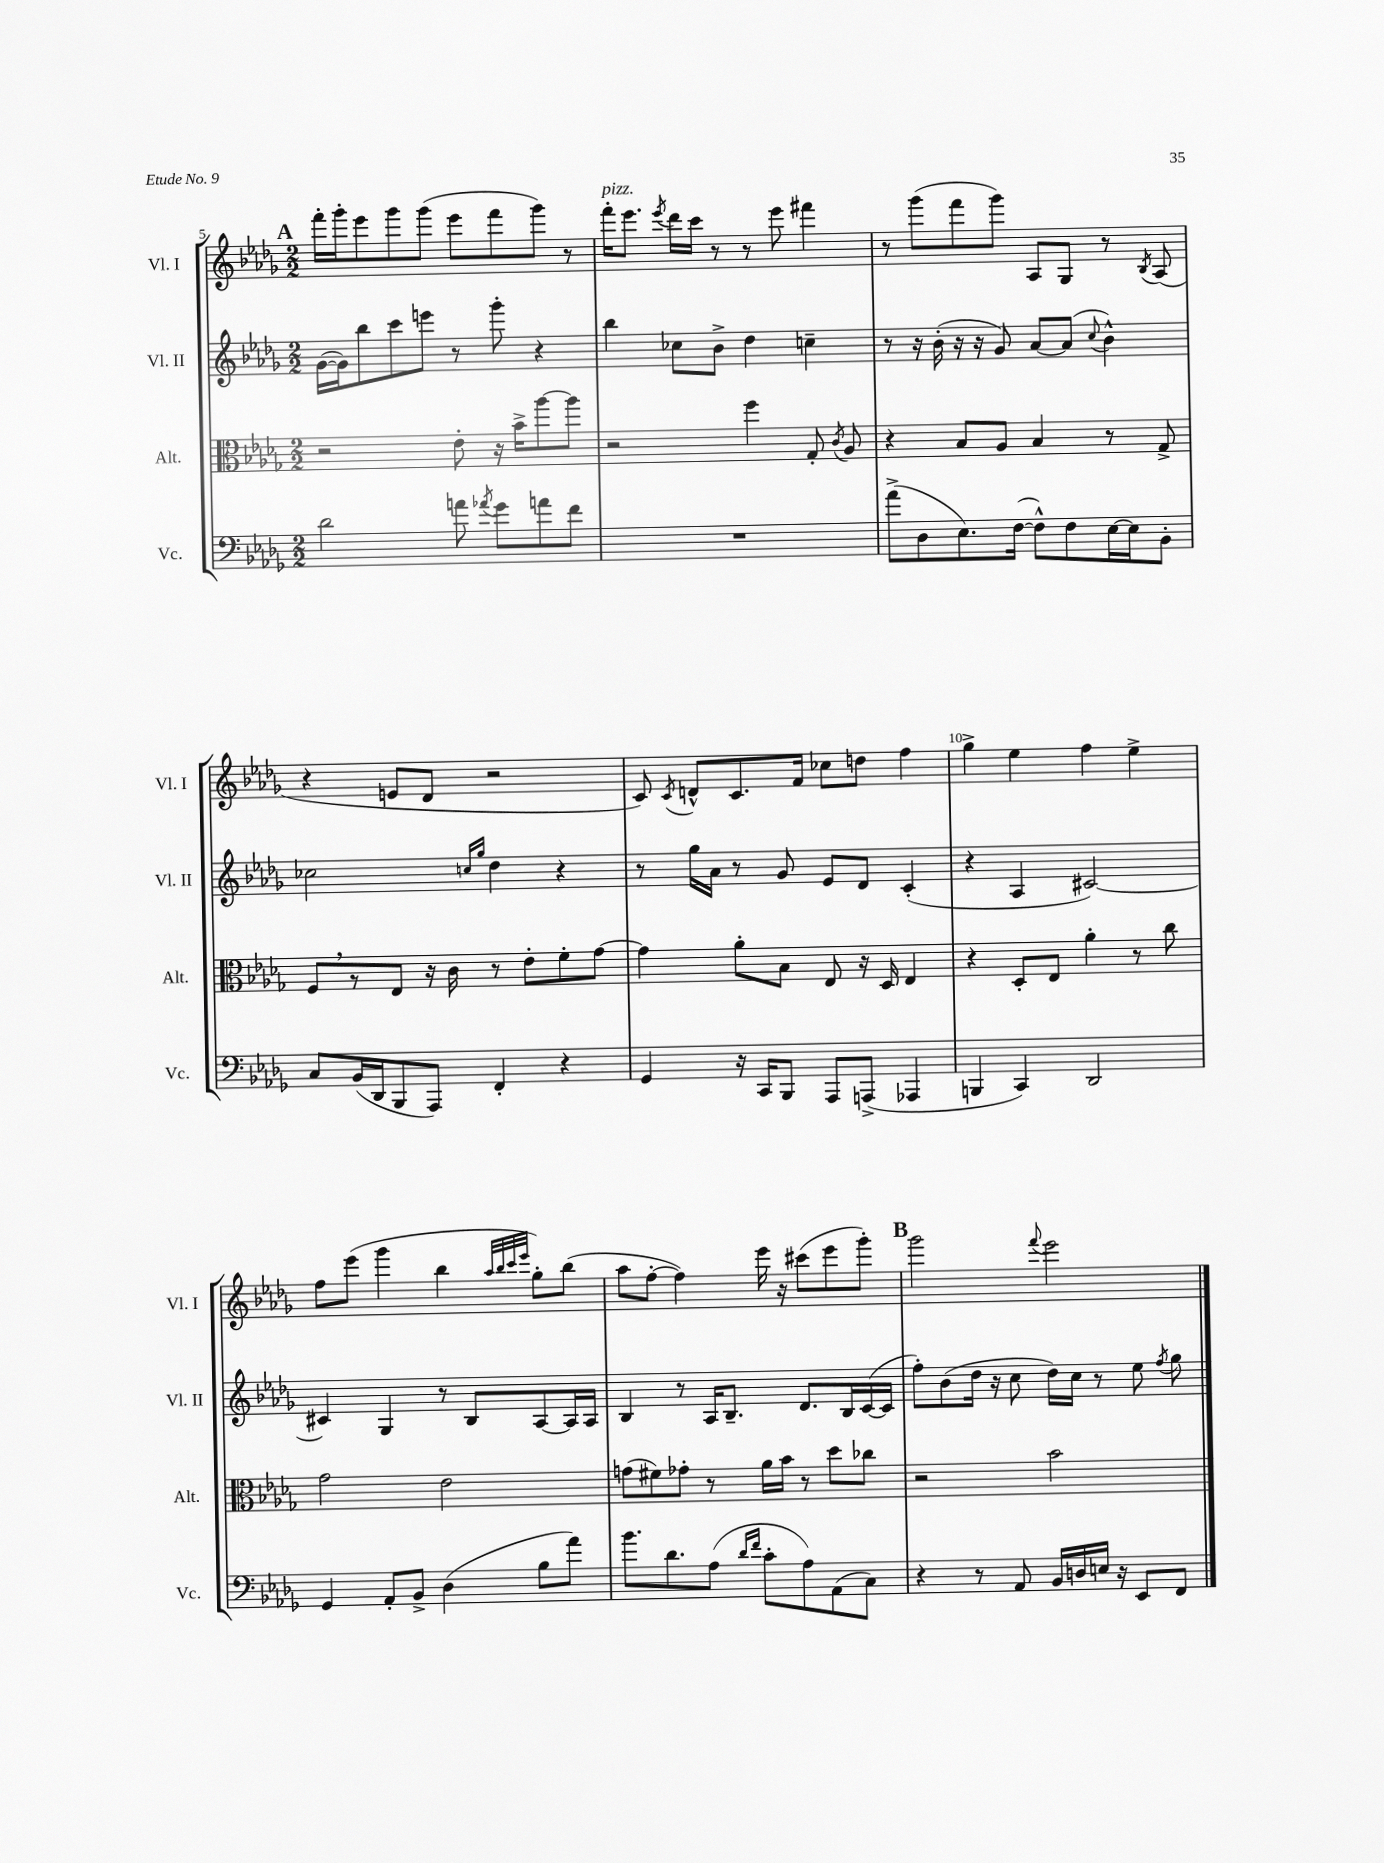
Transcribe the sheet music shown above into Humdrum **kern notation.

**kern	**kern	**kern	**kern
*part4	*part3	*part2	*part1
*staff4	*staff3	*staff2	*staff1
*I"Vc.	*I"Alt.	*I"Vl. II	*I"Vl. I
*I'Vc.	*I'Alt.	*I'Vl. II	*I'Vl. I
*clefF4	*clefC3	*clefG2	*clefG2
*k[b-e-a-d-g-]	*k[b-e-a-d-g-]	*k[b-e-a-d-g-]	*k[b-e-a-d-g-]
*M2/2	*M2/2	*M2/2	*M2/2
!!LO:REH:place=s1:t=A
=5	=5	=5	=5
2d-\	2r	([16g-\LL	16fff'\LL
.	.	16g-\J])	16ggg-'\J
.	.	8bb-\	8eee-\
.	.	8ccc\	8ggg-\
.	.	8eeen\J	(8ggg-\J
8an\	8e-'\	8r	8eee-\L
8qa-X/	.	.	.
8g-\L	16r	8ggg-'\	8fff\
.	16b-^\KL	.	.
8an\	[8aa-\	4r	8ggg-\J)
8f\J	8aa-\J]	.	8r
=6	=6	=6	=6
!	!	!	!LO:TX:a:i:t=pizz.
1r	2r	4bb-\	16fff'\KL
.	.	.	8.eee-\J
.	.	.	8qeee-/
.	.	8cc-X\L	16ddd-\LL
.	.	.	16ccc\JJ
.	.	8b-^\J	8r
.	4ff\	4dd-\	8r
.	.	.	8eee-\
.	8G-'/	4ccn~\	4fff#X\
.	8qc/	.	.
.	8A-/	.	.
=7	=7	=7	=7
(8a-^\L	4r	8r	8r
8D-\	.	16r	(8ggg-\L
.	.	(16b-'\	.
8.E-\)	8B-/L	16r	8fff\
.	.	16r	.
.	8A-/J	8g-/)	8ggg-\J)
([16F\Jk	.	.	.
8F^^\L])	4B-/	[8a-/L	8A-/L
8F\	.	(8a-/J]	8G-/J
.	.	8qqcc/	.
[16E-\L	8r	4b-^^\)	8r
16E-\J]	.	.	.
.	.	.	8qB-/
8BB-'\J	8G-^/	.	(8A-/
!!LO:LB:g=z
=8	=8	=8	=8
8C/L	8F,/L	2cc-X\	4r
(16BB-/L	8r	.	.
16DD-/J	.	.	.
8BBB-/	8E-/J	.	8en/L
8AAA-/J)	16r	.	8d-/J
.	16c\	.	.
.	.	16qqccn/LL	.
.	.	16qqgg-/JJ	.
4FF'/	8r	4dd-\	2r
.	8e-'\L	.	.
4r	8f'\	4r	.
.	[8g-\J	.	.
=9	=9	=9	=9
4GG-/	4g-\]	8r	8c/)
.	.	.	8qc/
.	.	16gg-\LL	8dn^^/L
.	.	16a-\JJ	.
16r	8a-'\L	8r	8.c/
16CC/KL	.	.	.
8BBB-/J	8B-\J	8g-/	.
.	.	.	16f/Jk
8AAA-/L	8E-/	8e-/L	8cc-X\L
(8AAAn^/J	16r	8d-/J	8ddn\J
.	16D-/	.	.
4AAA-X/	4E-/	(4c'/	4ff\
=10	=10	=10	=10
4BBBn/	4r	4r	4gg-^\
4CC/)	8D-'/L	4A-/	4ee-\
.	8E-/J	.	.
2DD-/	4a-'\	[2c#X/)	4ff\
.	8r	.	4ee-^\
.	8cc\	.	.
!!LO:LB:g=z
=11	=11	=11	=11
4GG-/	2g-\	4c#X/]	8ff\L
.	.	.	(8eee-\J
8AA-'/L	.	4G-/	4ggg-\
8BB-^/J	.	.	.
(4D-\	2e-\	8r	4bb-\
.	.	8B-/L	.
.	.	.	32qqaa-/LLL
.	.	.	32qqbb-/
.	.	.	32qqccc/
.	.	.	32qqeee-/JJJ
8B-\L	.	[8A-/	8gg-'\L)
8a-\J)	.	16A-/L]	(8bb-\J
.	.	16A-/JJ	.
=12	=12	=12	=12
8.b-\L	(8gn\L	4B-/	8aa-\L
.	8f#X\)	.	[8ff'\J
8.d-\	.	.	.
.	8g-X'\J	8r	4ff\])
(8A-\J	8r	16A-/KL	.
.	.	8.B-~/J	.
16qqd-/LL	.	.	.
16qqf/JJ	.	.	.
8c'\L	16a-\LL	.	16eee-\
.	16b-\JJ	.	16r
8A-\)	8r	8.d-/L	(8ccc#X\L
(8AA-\	8dd-\L	.	8eee-\
.	.	16B-/L	.
8C\J)	8cc-X\J	([16c/	8ggg-'\J)
.	.	16c/JJ]	.
!!LO:REH:place=s1:t=B
=13	=13	=13	=13
4r	2r	8ff'\L)	2ggg-\
.	.	(8b-\	.
8r	.	16dd-\Jk	.
.	.	16r	.
8AA-/	.	8cc\	.
.	.	.	8qqfff/
16BB-/LL	2b-\	16dd-\LL)	2eee-\
16Dn/	.	16cc\JJ	.
16En/JJ	.	8r	.
16r	.	.	.
8EE-/L	.	8ee-\	.
.	.	8qff/	.
8FF/J	.	8gg-\	.
==	==	==	==
*-	*-	*-	*-
